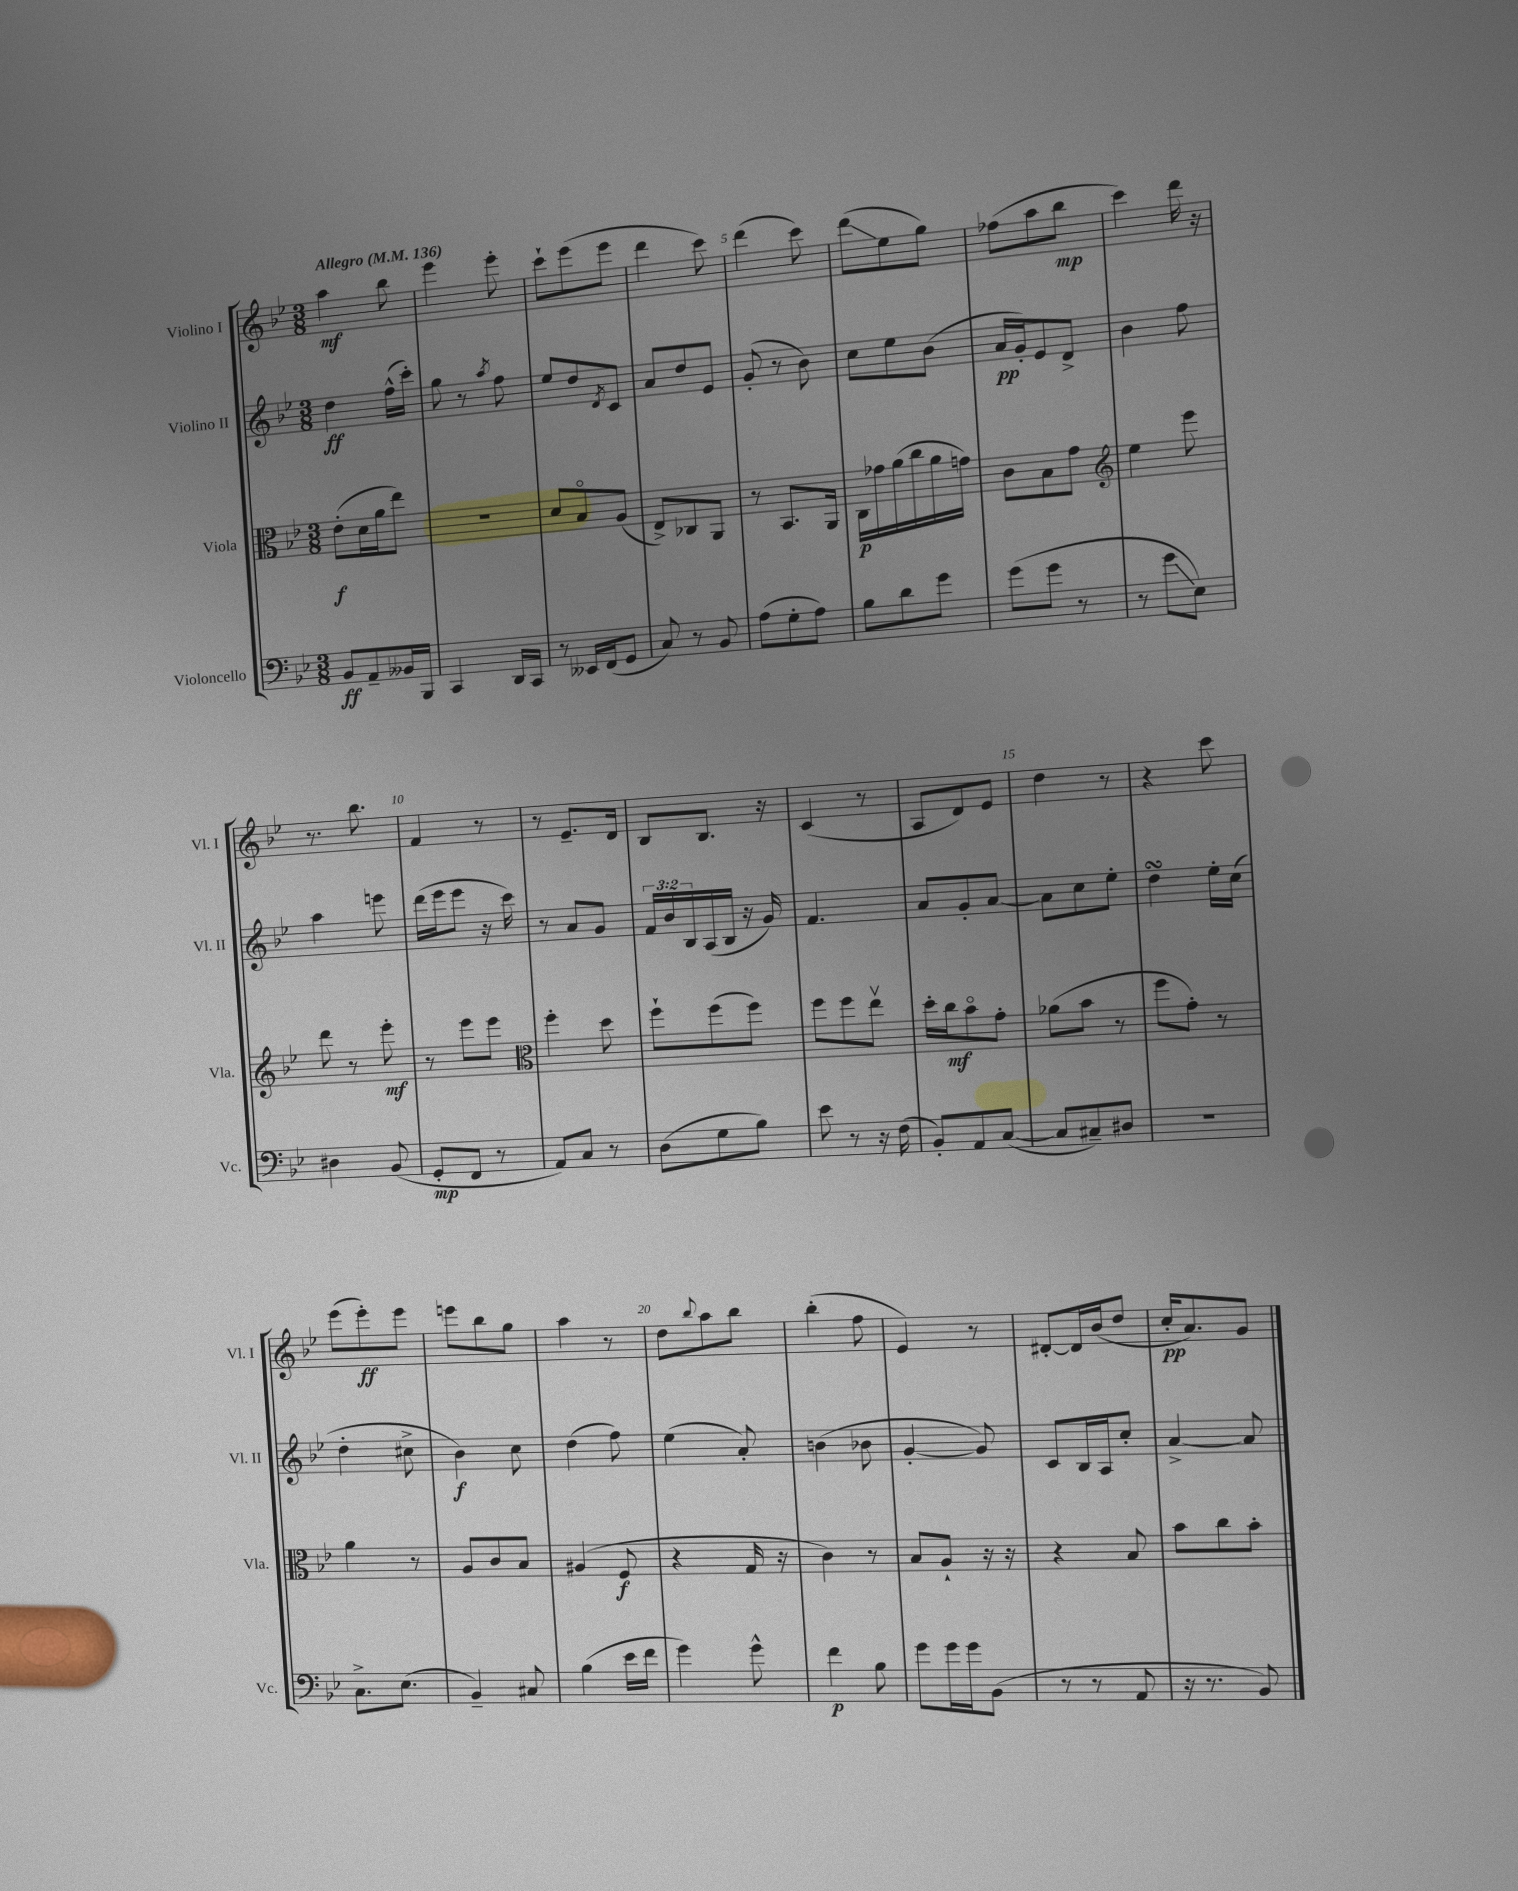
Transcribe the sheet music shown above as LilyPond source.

<<
\new StaffGroup <<
\new Staff = "s0" \with { instrumentName = "Violino I" shortInstrumentName = "Vl. I" } {
    \clef treble \key bes \major \numericTimeSignature \time 3/8 \tempo "Allegro" 4 = 136
    a''4\mf bes''8 |
    ees'''4 ees'''8-. |
    c'''8-! ees'''8( ees'''8 |
    d'''4 c'''8) |
    d'''4( c'''8) |
    d'''8\glissando( ees''8 g''8) |
    fes''8( a''8 bes''8\mp |
    c'''4) d'''16 r16 |
    r8. bes''8. |
    f'4 r8 |
    r8 ees'8.-- d'16 |
    bes8 bes8. r16 |
    c'4( r8 |
    a8 d'8) ees'8 |
    d''4 r8 |
    r4 c'''8 |
    ees'''8( ees'''8-.\ff) ees'''8 |
    e'''8 bes''8 g''8 |
    a''4 r8 |
    d''8 \appoggiatura { bes''8 } a''8 bes''8 |
    bes''4-.( f''8 |
    ees'4) r8 |
    dis'8~-. dis'16 bes'16( d''8 |
    c''16-.\pp a'8.) g'8 \bar "|." |
}
\new Staff = "s1" \with { instrumentName = "Violino II" shortInstrumentName = "Vl. II" } {
    \clef treble \key bes \major \numericTimeSignature \time 3/8 \override Staff.TupletNumber.text = #tuplet-number::calc-fraction-text
    d''4\ff f''16-^( c'''16-.) |
    g''8 r8 \acciaccatura { a''8 } f''8 |
    ees''8 d''8 \acciaccatura { d'8 } c'8 |
    a'8 d''8 ees'8 |
    g'8-.( r8 bes'8) |
    c''8 ees''8 bes'8( |
    a'16\pp g'16-.) ees'8 d'8-> |
    bes'4 f''8 |
    a''4 e'''8 |
    d'''16( ees'''16 ees'''8 r16 c'''16) |
    r8 a'8 g'8 |
    \tuplet 3/2 { f'16 bes'16 bes16 } a16( bes16 r16 g'16) |
    f'4. |
    a'8 g'8-. a'8~ |
    a'8 c''8 ees''8-. |
    d''4\turn ees''16-. c''16( |
    d''4-. cis''8-> |
    bes'4\f) c''8 |
    d''4( f''8) |
    ees''4( a'8-.) |
    b'4( bes'8 |
    g'4~-. g'8) |
    c'8 bes16 a16 c''8-. |
    a'4~-> a'8 \bar "|." |
}
\new Staff = "s2" \with { instrumentName = "Viola" shortInstrumentName = "Vla." } {
    \clef alto \key bes \major \numericTimeSignature \time 3/8
    ees'8-.\f( d'16 a'16 ees''8) |
    R4. |
    d'8 bes8\flageolet a8( |
    ees8->) ces8 a,8 |
    r8 bes,8. a,16 |
    c16\p ges'16 a'16( c''16 a'16 g'16) |
    c'8 bes8 g'8 |
    \clef treble ees''4 ees'''8 |
    d'''8 r8 ees'''8-.\mf |
    r8 ees'''8 ees'''8 |
    \clef alto f''4-. d''8 |
    f''8-! f''8( f''8) |
    f''8 f''8 ees''8\upbow |
    d''16-. c''16\mf bes'8\flageolet g'8-. |
    aes'8( bes'8 r8 |
    f''8 g'8-.) r8 |
    a'4 r8 |
    a8 c'8 bes8 |
    ais4( f8\f |
    r4 g16 r16 |
    c'4) r8 |
    bes8 a8-! r16 r16 |
    r4 bes8 |
    bes'8 c''8 bes'8-. \bar "|." |
}
\new Staff = "s3" \with { instrumentName = "Violoncello" shortInstrumentName = "Vc." } {
    \clef bass \key bes \major \numericTimeSignature \time 3/8
    bes,8\ff a,8-- beses,16 bes,,16 |
    c,4 d,16 c,16 |
    r8 eeses,16 f,16( g,8 |
    c8) r8 bes,8 |
    a8( g8-. a8) |
    bes8 d'8 g'8 |
    g'8( g'8 r8 |
    r8 g'8\glissando ees8) |
    dis4 bes,8( |
    g,8-.\mp f,8 r8 |
    a,8) c8 r8 |
    d8( g8 bes8) |
    ees'8 r8 r16 f16( |
    bes,8-.) a,8 c8~( |
    c8 cis8--) dis8 |
    r4. |
    c8.-> ees8.( |
    bes,4--) cis8 |
    bes4( ees'16 f'16 |
    g'4) g'8-^ |
    f'4\p bes8 |
    g'8 g'16 g'16 bes,8( |
    r8 r8 a,8 |
    r16 r8. bes,8) \bar "|." |
}
>>
>>
\layout { \context { \Score \override BarNumber.break-visibility = ##(#f #t #t) barNumberVisibility = #(every-nth-bar-number-visible 5) } }
